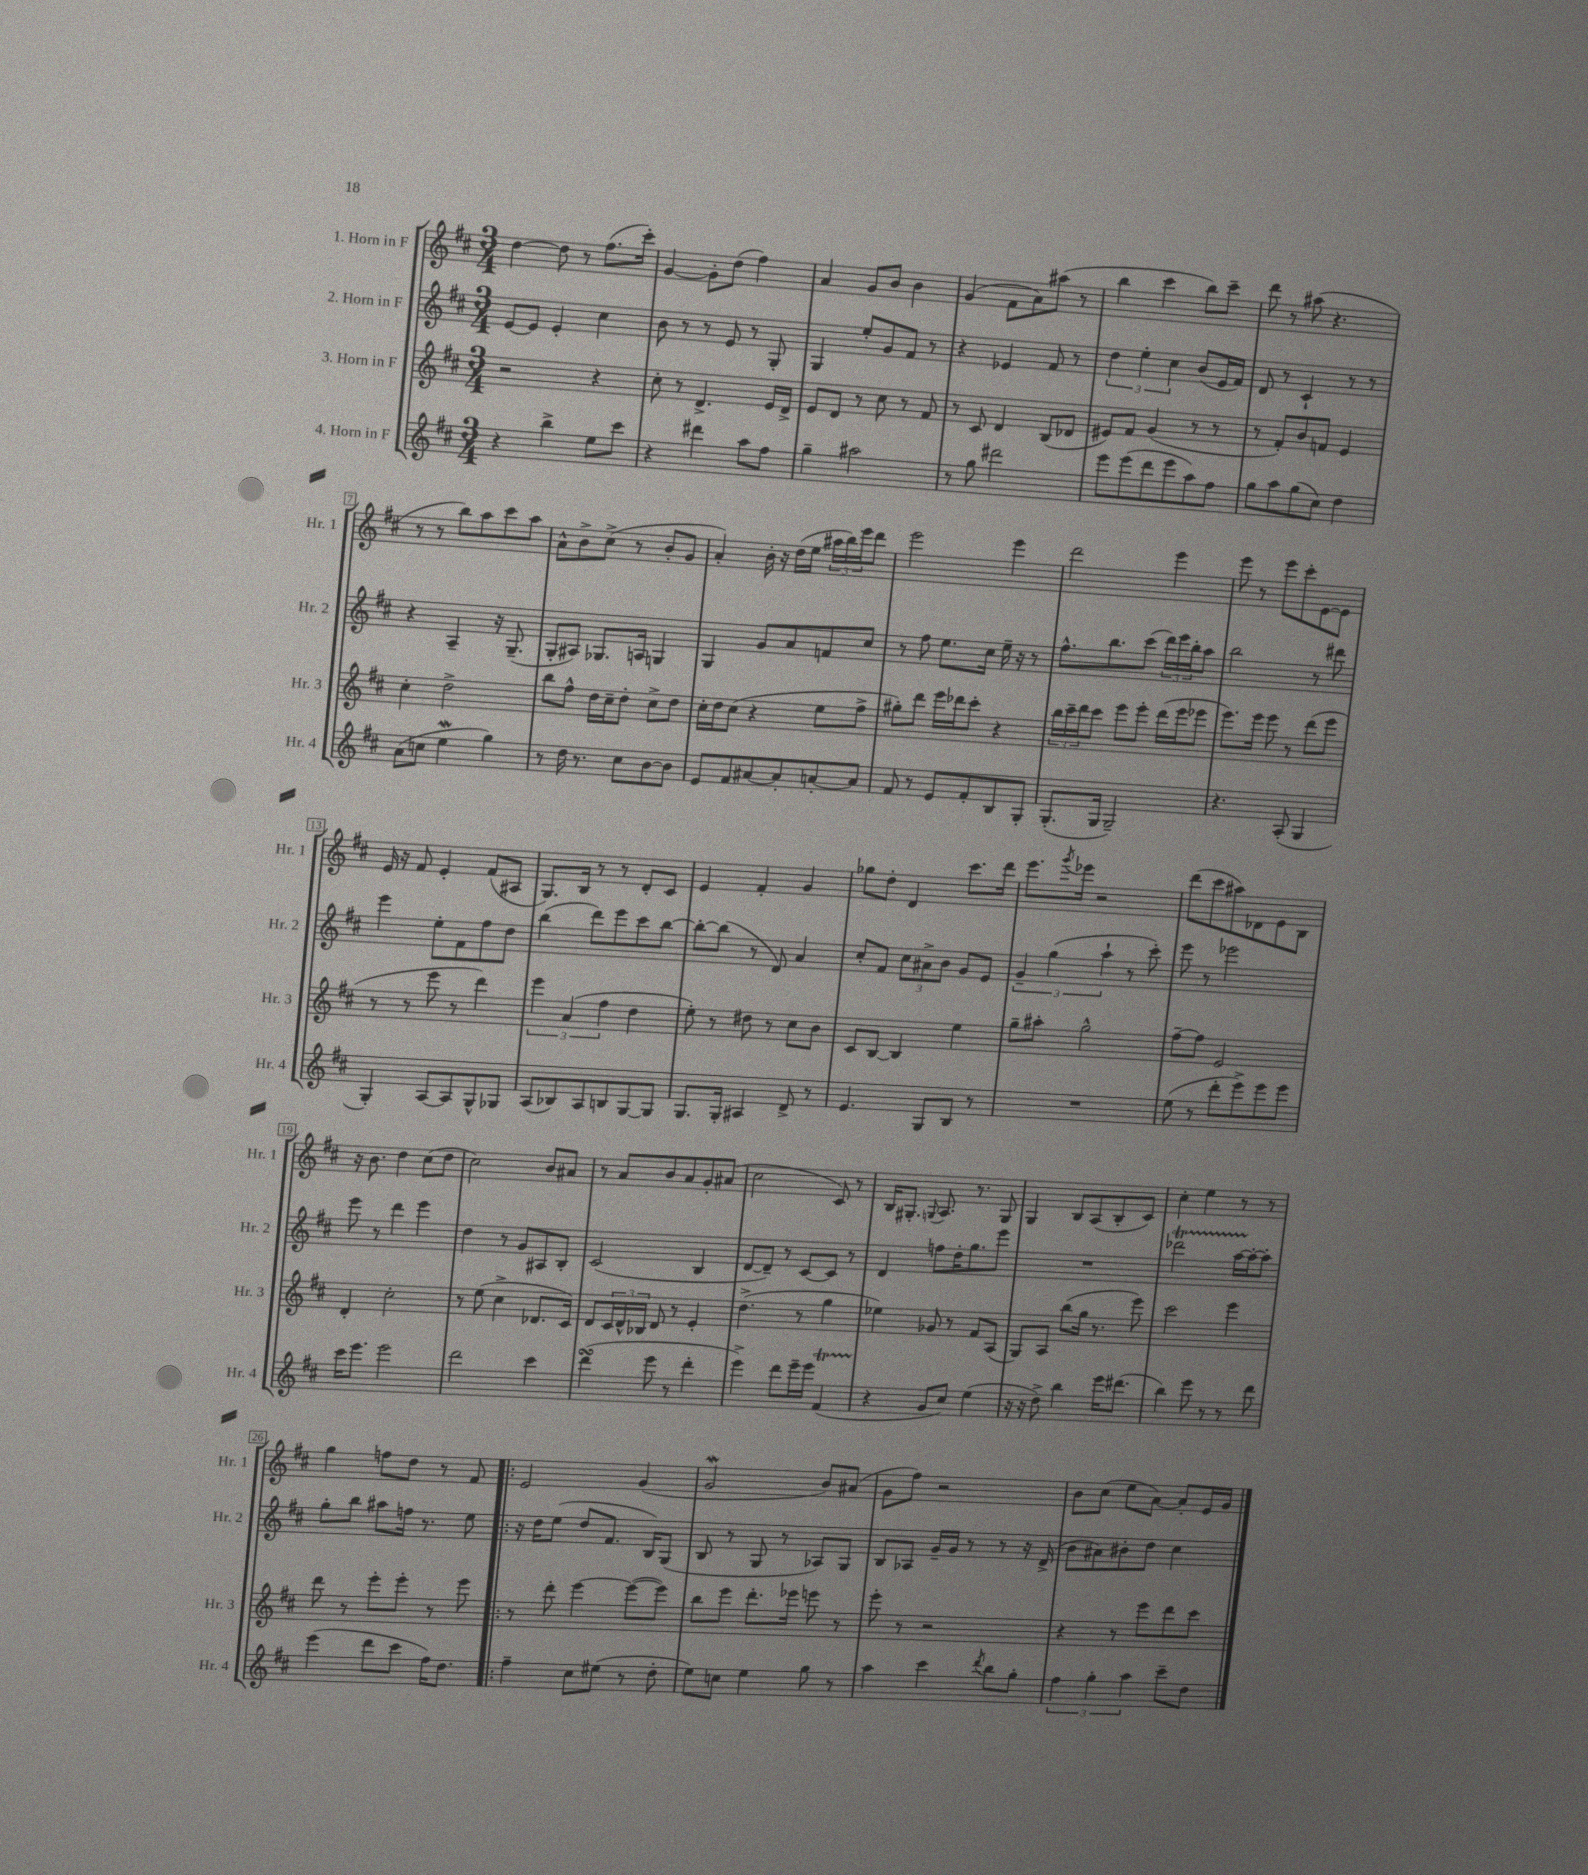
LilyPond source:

<<
\new StaffGroup <<
\new Staff = "s0" \with { instrumentName = "1. Horn in F" shortInstrumentName = "Hr. 1" } {
    \clef treble \key d \major \numericTimeSignature \time 3/4
    d''4~ d''8 r8 fis''8.( cis'''16-.) |
    g'4~ g'8-. d''8( fis''4) |
    a'4 g'8 b'8 b'4 |
    g'4( fis'8 a'8) ais''8( r8 |
    b''4 cis'''4 b''8) cis'''8-- |
    d'''8 r8 ais''8( r4. |
    r8 r8 b''8) a''8 cis'''8 a''8 |
    a'8-^ b'8-> cis''8->( r8 b'8-. g'8 |
    a'4-.) b'16-. r16 d''16( e''16 \tuplet 3/2 { ais''16 b''16) e'''16 } d'''8 |
    e'''2 e'''4 |
    d'''2 e'''4 |
    e'''8 r8 e'''8 cis'''8-. e'8~ e'8 |
    e'16 r16 fis'8 e'4-. fis'8( ais8 |
    g8.) b16 r8 r8 d'8-. cis'8 |
    e'4 fis'4-. g'4 |
    ges''8 d''8-. d'4 cis'''8. d'''16 |
    e'''8. \acciaccatura { g'''8 } ees'''16 r2 |
    d'''8( cis'''8 ais''8) des'8 e'8 b8 |
    r16 b'8. d''4 cis''8( d''8 |
    cis''2) b'8 ais'8 |
    r8 a'8 b'8 a'8 g'8-. ais'8( |
    cis''2 cis'8) r8 |
    b16 gis8.-. \appoggiatura { g8 } a8. r8. g8 |
    g4 b8 a8( b8-. cis'8) |
    cis''4-. e''4 r8 r8 |
    g''4 f''8 d''8 r8 fis'8 |
    \bar ".|:" e'2 g'4( |
    g'2\mordent b'8) ais'8( |
    g'8 fis''8) r2 |
    b'8 cis''8( e''8 a'8~) a'8-. e'16 g'16 \bar "|." |
}
\new Staff = "s1" \with { instrumentName = "2. Horn in F" shortInstrumentName = "Hr. 2" } {
    \clef treble \key d \major \numericTimeSignature \time 3/4
    e'8~ e'8 e'4-. cis''4 |
    b'8 r8 r8 e'8 r8 g8-. |
    g4 e''8-. g'8 fis'8 r8 |
    r4 ees'4 fis'8 r8 |
    \tuplet 3/2 { d''4 e''4-. cis''4 } b'8( e'16 fis'16) |
    d'8 r8 cis'4-! r8 r8 |
    r4 a4-- r16 g8.--( |
    g8-. ais8) ges8. a16 g4 |
    g4 g'8 a'8 f'8 cis''8 |
    r8 fis''8 e''8. cis''16 e''16-- r16 r8 |
    fis''8.-^ b''8. cis'''8( \tuplet 3/2 { d'''16) e'''16 b''16-. } a''8 |
    b''2 r8 dis'''8 |
    e'''4 e''8-. fis'8 fis''8 d''8 |
    b''4( d'''8) e'''8 cis'''8 b''8~ |
    b''8~-. b''8( r8 d'8) a'4 |
    cis''8-. fis'8 \tuplet 3/2 { cis''8 ais'8-> b'8 } g'8 e'8 |
    \tuplet 3/2 { g'4-- g''4( a''4-! } r8 cis'''8-.) |
    e'''8 r8 ees'''2 |
    e'''8 r8 d'''4 e'''4 |
    d''4 r8 g'8 ais8 b8-. |
    cis'2( b4 |
    d'8~ d'8--) r8 cis'8~ cis'8 r8 |
    d'4 f''8 d''16-. g''8. e'''8 |
    R2. |
    des'''2\startTrillSpan a''16~ a''16~-.\stopTrillSpan a''8-. |
    g''8-. b''8 ais''8 f''16 r8. e''8 |
    \bar ".|:" r16 d''16 e''8( d''8 fis'8. b16) g8( |
    b8 r8 g8 r8 aes8) g8 |
    b8 aes8 g'16-- g'16 r8 r8 r16 d'16->( |
    b'8 ais'8) bis'8-. d''8 cis''4 \bar "|." |
}
\new Staff = "s2" \with { instrumentName = "3. Horn in F" shortInstrumentName = "Hr. 3" } {
    \clef treble \key d \major \numericTimeSignature \time 3/4
    r2 r4 |
    cis''8-. r8 d'4.-> e'16 d'16-> |
    e'8 d'8 r8 cis''8 r8 fis'8 |
    r8 cis'8 d'4 b8( des'8 |
    eis'8) fis'8 g'4( r8 r8 |
    r8 fis'8-.) b'8 f'8 e'4 |
    cis''4-. d''2-> |
    b''8 fis''8-^ d''16 cis''16-- d''8-. cis''8-> d''8 |
    cis''16-. d''16 cis''8( r4 e''8 fis''8-> |
    gis''8-.) d'''8 e'''16 des'''16 cis'''8-. r4 |
    \tuplet 3/2 { b''16 cis'''16-- d'''16 } cis'''8 e'''8 e'''8-. d'''16( e'''16 ees'''8 |
    e'''8.) e'''16 e'''8 r8 d'''8( e'''8 |
    r8 r8 e'''8 r8 d'''4) |
    \tuplet 3/2 { e'''4 a'4( fis''4 } d''4 |
    e''8-.) r8 dis''8 r8 cis''8 b'8 |
    cis'8 b8~ b4 e''4 |
    g''8-- ais''8-. g''2-^ |
    fis''8~-- fis''8 e'2 |
    d'4-. cis''2-. |
    r8 e''8( cis''4-> des'8. cis'16) |
    d'8 \tuplet 3/2 { cis'16 d'16-^ bes16 } d'8 r8 e'4-. |
    d''4.->( r8 g''4 |
    ees''4) ges'8 r8 fis'8 a8( |
    g8) a8 b''8( g''16 r8. e'''8) |
    cis'''2 e'''4 |
    d'''8 r8 e'''8-. e'''8-. r8 e'''8 |
    \bar ".|:" r8 d'''8-. e'''4~ e'''8~( e'''8) |
    b''8 e'''8 d'''8.-. ees'''16 e'''8 r8 |
    e'''8-. r8 r2 |
    r4 r8 e'''8 d'''8 cis'''8 \bar "|." |
}
\new Staff = "s3" \with { instrumentName = "4. Horn in F" shortInstrumentName = "Hr. 4" } {
    \clef treble \key d \major \numericTimeSignature \time 3/4
    r4 b''4-> e''8 cis'''8 |
    r4 dis'''4 a''8 fis''8 |
    g''4-- ais''2 |
    r8 g''8 dis'''2 |
    e'''8 e'''8( d'''8 e'''8 a''8) fis''8 |
    g''8 a''8 g''8( cis''8) d''4 |
    a'8( c''8 e''4\mordent g''4) |
    r8 d''16 r8. cis''8 b'8~ b'8 |
    e'8 fis'8 ais'8~ ais'8-. a'8~-. a'8 |
    fis'8 r8 e'8 fis'8-. b8 g8-. |
    g8.-.( g16 g2--) |
    r4. a8-.( g4 |
    g4-.) a8~ a8 g8-^ ges8 |
    a8( bes8) a8 b8 g8~ g8 |
    g8. g16-. ais4 d'8-> r8 |
    e'4. g8 b8 r8 |
    R2. |
    e''8( r8 d'''8-. e'''8->) e'''8 e'''8 |
    cis'''16 e'''8. e'''2 |
    d'''2 cis'''4 |
    d'''4\turn( e'''8 r8 d'''4-. |
    e'''4->) d'''8 e'''16-- e'''16 fis'4\startTrillSpan( |
    r4\stopTrillSpan g'8 cis''8) e''4( |
    r16 r16 d''8->) b''4 e'''16 dis'''8.( |
    b''4) e'''8 r8 r8 d'''8 |
    e'''4( d'''8 cis'''8 fis''16) d''8. |
    \bar ".|:" fis''4-- cis''8 eis''8( r8 d''8-. |
    e''8) c''8 e''4 g''8 r8 |
    a''4 cis'''4 \acciaccatura { d'''8 } b''8 g''8-. |
    \tuplet 3/2 { fis''4 g''4-. a''4 } cis'''8-- d''8 \bar "|." |
}
>>
>>
\layout { \context { \Score \override BarNumber.stencil = #(make-stencil-boxer 0.1 0.3 ly:text-interface::print) } }
